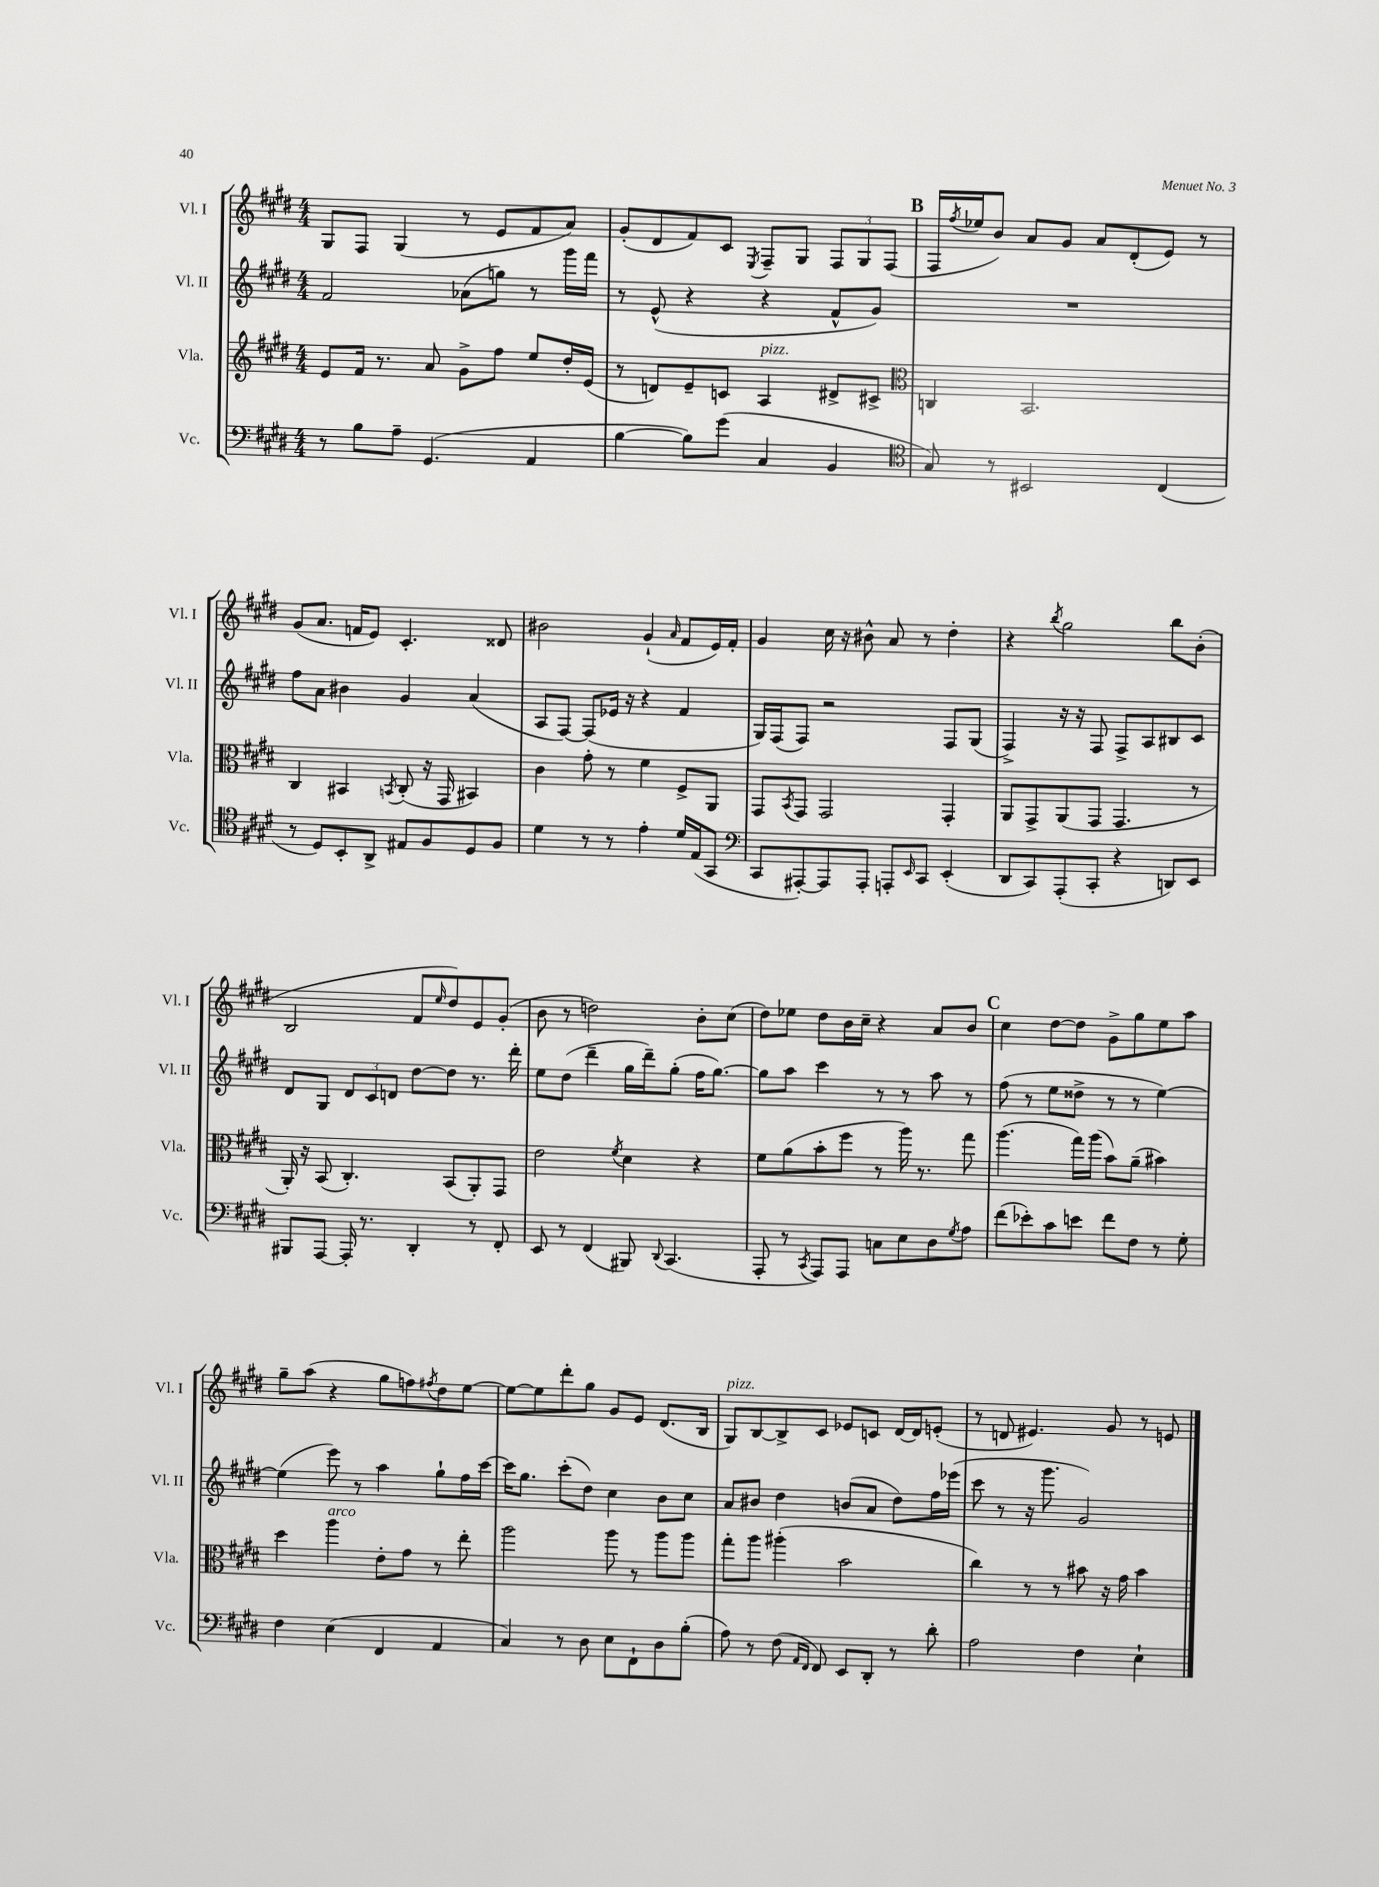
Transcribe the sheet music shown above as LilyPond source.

<<
\new StaffGroup <<
\new Staff = "s0" \with { instrumentName = "Vl. I" shortInstrumentName = "Vl. I" } {
    \clef treble \key e \major \numericTimeSignature \time 4/4
    gis8 fis8 gis4( r8 e'8 fis'8 a'8) |
    gis'8-.( dis'8 fis'8) cis'8 \acciaccatura { e8 } fis8-- gis8 \tuplet 3/2 { fis8 gis8 fis8( } |
    \mark \markup { \bold "B" } fis16 \acciaccatura { fis''8 } ees''16 b'8) a'8 gis'8 a'8 dis'8-.( e'8) r8 |
    gis'8( a'8. f'16 e'8) cis'4.-. disis'8 |
    bis'2 gis'4-!( \grace { a'16 } fis'8 e'16) fis'16-. |
    gis'4 cis''16 r16 bis'8-^ a'8 r8 dis''4-. |
    r4 \acciaccatura { b''8 } gis''2 b''8 b'8-.( |
    b2 fis'8 \grace { e''16 } dis''8) e'8 gis'8-.( |
    b'8 r8 d''2) b'8-. cis''8( |
    dis''8) ees''8 dis''8 b'16 cis''16-- r4 a'8 b'8 |
    \mark \markup { \bold "C" } cis''4 dis''8~ dis''8 gis'8-> gis''8 e''8 a''8 |
    gis''8-- a''8( r4 gis''8 f''8) \acciaccatura { fis''8 } dis''8 e''8~ |
    e''8~ e''8 dis'''8-. gis''8 gis'8 e'8 dis'8.( b16 |
    gis8^\markup { \italic "pizz." }) b8~ b8-> cis'8 ees'8 c'8 dis'16~ dis'16 e'8-.( |
    r8 d'8 eis'4.) gis'8 r8 e'8 \bar "|." |
}
\new Staff = "s1" \with { instrumentName = "Vl. II" shortInstrumentName = "Vl. II" } {
    \clef treble \key e \major \numericTimeSignature \time 4/4
    fis'2 aes'8( g''8) r8 gis'''16 fis'''16 |
    r8 e'8-^( r4 r4 fis'8-^ gis'8) |
    \mark \markup { \bold "B" } R1 |
    fis''8 a'8 bis'4 gis'4 a'4( |
    a8 fis8~) fis8( ees'16 r16 r4 fis'4 |
    gis16) fis16( fis8) r2 fis8 gis8( |
    fis4->) r16 r16 fis8 fis8-> a8 bis8 cis'8 |
    dis'8 gis8 \tuplet 3/2 { dis'8 cis'8 d'8 } dis''8~ dis''8 r8. dis'''16-. |
    e''8 dis''8( dis'''4-- gis''16 dis'''16--) gis''8-.( fis''16 gis''8.~) |
    gis''8 a''8 cis'''4 r8 r8 a''8 r8 |
    \mark \markup { \bold "C" } fis''8( r8 e''8 disis''8-> r8 r8 e''4~) |
    e''4( e'''8) r8 a''4 gis''8-! fis''16 cis'''16~ |
    cis'''16 gis''8. cis'''8-.( dis''8) cis''4 b'8 cis''8 |
    a'8 bis'8 dis''4 b'8( a'8 dis''8) fis''16 ees'''16( |
    cis'''8 r8 r16 gis'''8. gis'2) \bar "|." |
}
\new Staff = "s2" \with { instrumentName = "Vla." shortInstrumentName = "Vla." } {
    \clef treble \key e \major \numericTimeSignature \time 4/4
    e'8 fis'16 r8. a'8 gis'8-> fis''8 e''8 dis''16-. e'16( |
    r8 d'8) e'8-- c'8 a4^\markup { \italic "pizz." } dis'8-> cis'8-> |
    \mark \markup { \bold "B" } \clef alto c4 b,2. |
    cis4 bis,4 \acciaccatura { b,8 } cis8-.( r16 gis,16 bis,4) |
    cis'4 gis'8-. r8 fis'4 fis8-> a,8 |
    gis,8 \acciaccatura { b,8 } gis,8 gis,2 gis,4-. |
    a,8 gis,8-> a,8( gis,8 gis,4. r8 |
    a,16-.) r16 b,8( cis4.-.) b,8( a,8-.) gis,8 |
    e'2 \acciaccatura { fis'8 } dis'4 r4 |
    fis'8 a'8( b'8-. fis''8 r8 a''16) r8. gis''8 |
    \mark \markup { \bold "C" } a''4.( gis''16) a''16( b'8) a'8--( bis'4) |
    dis''4 a''4^\markup { \italic "arco" } e'8-. gis'8 r8 e''8-. |
    a''2 a''8 r8 a''8 a''8 |
    gis''8-. a''8 ais''4-.( b'2 |
    cis''4) r8 r8 bis'8 r16 gis'16 bis'4 \bar "|." |
}
\new Staff = "s3" \with { instrumentName = "Vc." shortInstrumentName = "Vc." } {
    \clef bass \key e \major \numericTimeSignature \time 4/4
    r8 b8 a8-- gis,4.( a,4 |
    b4~ b8) gis'8( cis4 b,4 |
    \mark \markup { \bold "B" } \clef tenor gis8) r8 bis,2 cis4( |
    r8 dis8) b,8-. a,8-> eis8 fis8 dis8 fis8 |
    dis'4 r8 r8 e'4-. dis'16 e16( gis,8 |
    \clef bass cis,8 ais,,8~-.) ais,,8 ais,,8-. a,,8-. \grace { e,16 } cis,8 e,4-.( |
    dis,8 cis,8) a,,8-.( cis,8-. r4 d,8) e,8 |
    bis,,8 a,,8~ a,,16-. r8. dis,4-. r8 fis,8-. |
    e,8 r8 fis,4( bis,,8) \appoggiatura { dis,8 } cis,4.( |
    a,,8-. r8 \acciaccatura { cis,8 } a,,8) a,,8 c8 e8 dis8 \acciaccatura { gis8 } a8 |
    \mark \markup { \bold "C" } fis'8( ees'8-.) cis'8 e'8 fis'8 fis8 r8 gis8-. |
    fis4 e4( fis,4 a,4 |
    cis4) r8 dis8 e8 fis,8-! dis8 b8-.( |
    a8) r8 fis8( \grace { a,16 fis,16 } fis,8) e,8 dis,8-. r8 dis'8-. |
    a2 fis4 e4-! \bar "|." |
}
>>
>>
\layout { \context { \Score \remove "Bar_number_engraver" } }
